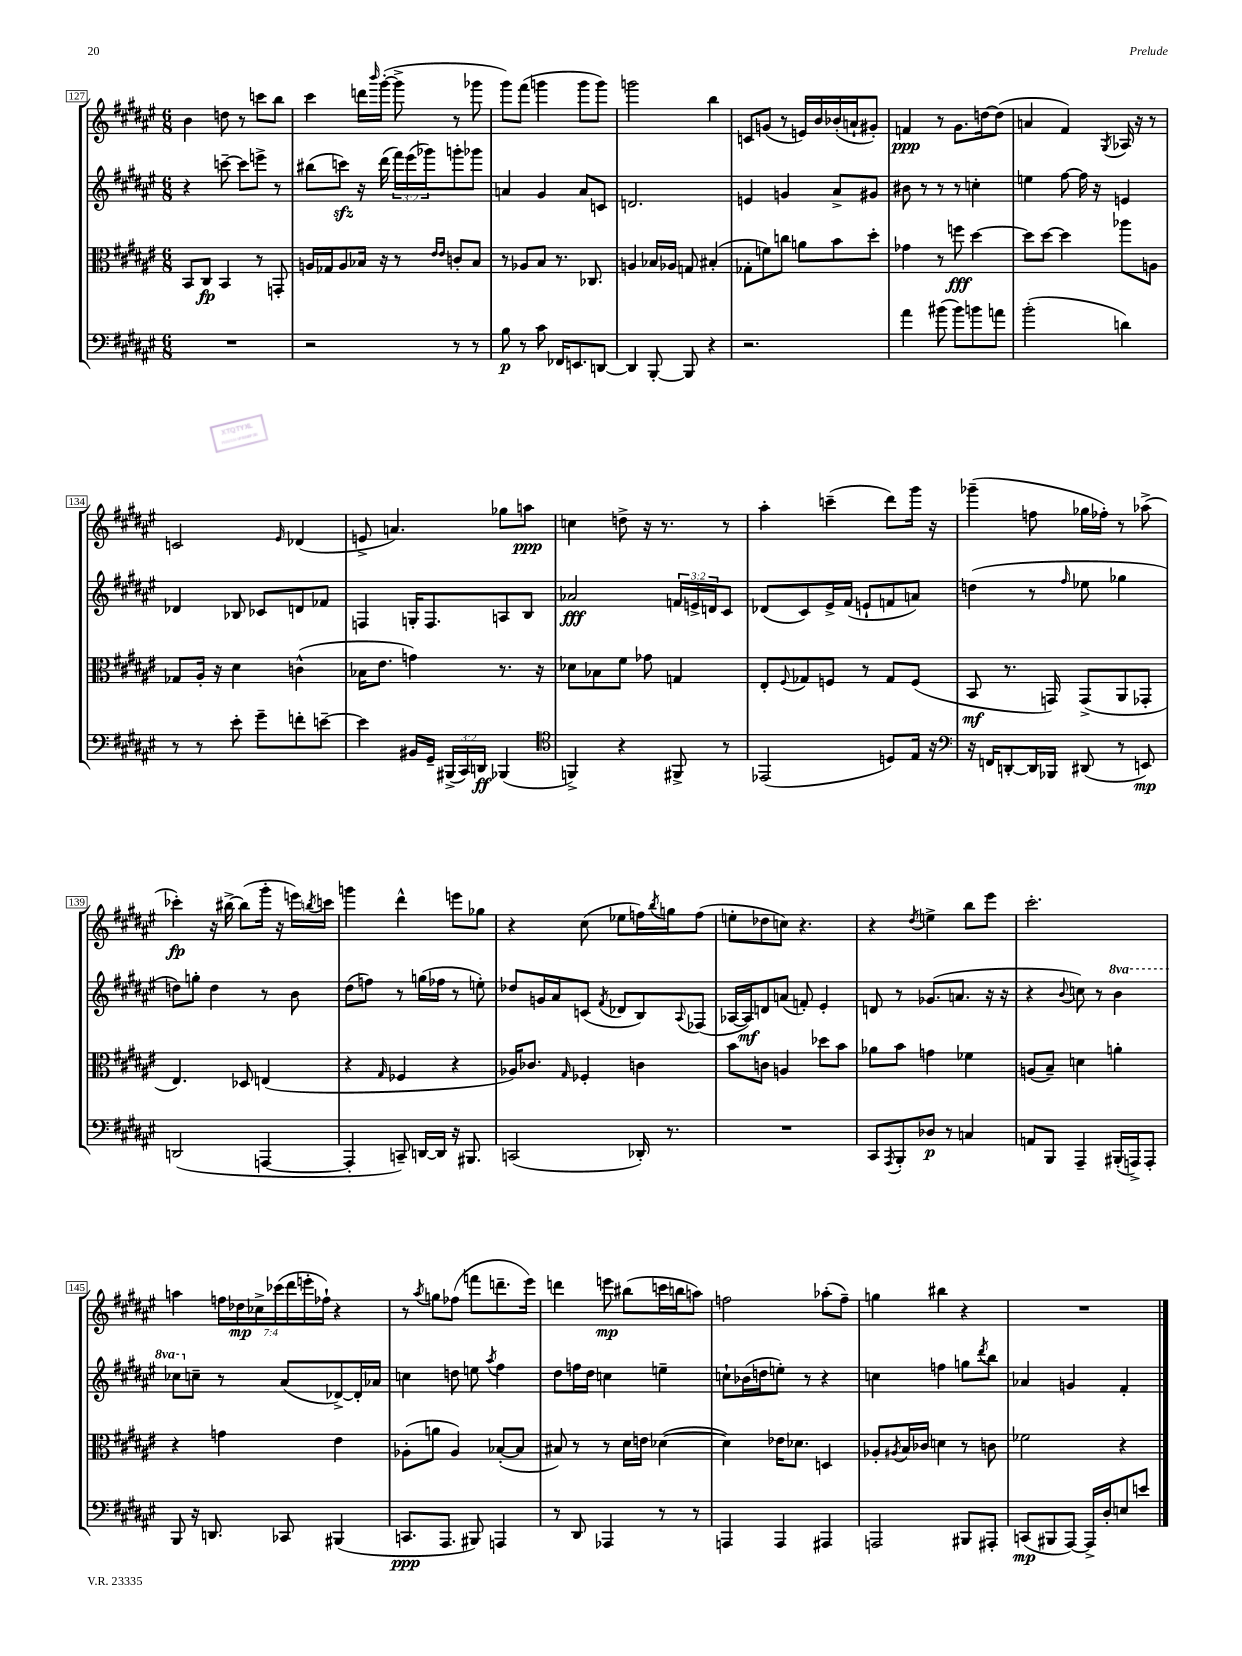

**kern	**dynam	**kern	**dynam	**kern	**dynam	**kern	**dynam
*part4	*part4	*part3	*part3	*part2	*part2	*part1	*part1
*staff4	*staff4	*staff3	*staff3	*staff2	*staff2	*staff1	*staff1
*clefF4	*	*clefC3	*	*clefG2	*	*clefG2	*
*k[f#c#g#d#a#e#]	*	*k[f#c#g#d#a#e#]	*	*k[f#c#g#d#a#e#]	*	*k[f#c#g#d#a#e#]	*
*M6/8	*	*M6/8	*	*M6/8	*	*M6/8	*
=127	=127	=127	=127	=127	=127	=127	=127
2.r	.	8BB/L	.	4r	.	4b\	.
.	.	8C#/J	fp	.	.	.	.
.	.	4BB/	.	[8cccn~\	.	8ddn\	.
.	.	.	.	8ccc\L]	.	8r	.
.	.	8r	.	8eeen^\J	.	8cccn\L	.
.	.	8GGn'/	.	8r	.	8bb\J	.
=128	=128	=128	=128	=128	=128	=128	=128
2r	.	16An/LL	.	(8bb#X\L	.	4ccc#\	.
.	.	16G-X/J	.	.	.	.	.
.	.	8A/	.	8cccnzz\J)	.	.	.
.	.	16B-X/Jk	.	16r	.	16dddn\LL	.
.	.	.	.	.	.	16qqbbb/	.
.	.	16r	.	(16ddd#\	.	([16ggg#'\JJ	.
.	.	8r	.	24fff#\LL)	.	8ggg#^\]	.
.	.	.	.	(24eee#\	.	.	.
.	.	.	.	24ggg-X\J)	.	.	.
.	.	16qqe#/LL	.	.	.	.	.
.	.	16qqe#/JJ	.	.	.	.	.
8r	.	8cn'/L	.	8gggn'\	.	8r	.
8r	.	8B-/J	.	8ggg-X\J	.	8ggg-X\	.
=129	=129	=129	=129	=129	=129	=129	=129
8B\	p	8r	.	4an/	.	8ggg#\L)	.
8r	.	8A-X/L	.	.	.	(8fff#\J	.
8c#\	.	8B/J	.	4g#/	.	4gggn\	.
16FF-X/KL	.	8.r	.	.	.	.	.
8.EEn/	.	.	.	.	.	.	.
.	.	.	.	8a/L	.	8ggg\L	.
.	.	8.C-X/	.	.	.	.	.
[8DDn/J	.	.	.	8cn/J	.	8ggg\J)	.
=130	=130	=130	=130	=130	=130	=130	=130
4DD/]	.	4An/	.	2.dn/	.	2gggn\	.
[8BBB'/	.	16B-X/LL	.	.	.	.	.
.	.	16A-X/JJ	.	.	.	.	.
8BBB/]	.	8Gn/	.	.	.	.	.
4r	.	(4B#X'/	.	.	.	4bb\	.
=131	=131	=131	=131	=131	=131	=131	=131
2.r	.	8G-X'\L	.	4en/	.	8cn/L	.
.	.	8fn\)	.	.	.	(8gn/J	.
.	.	8ccn\J	.	4gn/	.	8r	.
.	.	8an\L	.	.	.	16en/LL)	.
.	.	.	.	.	.	16b/	.
.	.	8b\	.	8a#^/L	.	(16b-X'/	.
.	.	.	.	.	.	16an`/J	.
.	.	8dd#'\J	.	8g#X/J	.	8g#X'/J)	.
=132	=132	=132	=132	=132	=132	=132	=132
4a#\	.	4g-X\	.	8b#X\	.	4fn/	ppp
.	.	.	.	8r	.	.	.
(8b#X\	.	8r	.	8r	.	8r	.
8b#\L)	.	8ffn\	fff	8r	.	8.g#\L	.
8bn\	.	[4dd#\	.	4ccn'\	.	.	.
.	.	.	.	.	.	[16ddn\k	.
8an\J	.	.	.	.	.	(8dd\J]	.
=133	=133	=133	=133	=133	=133	=133	=133
(2b'\	.	8dd#\L]	.	4een\	.	4an/	.
.	.	[8dd#\J	.	.	.	.	.
.	.	4dd#\]	.	[8ff#\	.	4f#/)	.
.	.	.	.	16ff#\]	.	.	.
.	.	.	.	16r	.	.	.
.	.	.	.	.	.	8qG#/	.
4dn\)	.	8aa-X\L	.	4en/	.	16A-X/	.
.	.	.	.	.	.	16r	.
.	.	8An\J	.	.	.	8r	.
!!LO:LB:g=z
=134	=134	=134	=134	=134	=134	=134	=134
8r	.	8G-X/L	.	4d-X/	.	2cn/	.
8r	.	16A#'/Jk	.	.	.	.	.
.	.	16r	.	.	.	.	.
8e#'\	.	4d#\	.	8B-X/	.	.	.
8g#~\L	.	.	.	8c-X/L	.	.	.
.	.	.	.	.	.	16qqe#/	.
8fn'\	.	(4cn^^\	.	8dn/	.	(4d-X/	.
[8en~\J	.	.	.	8f-X/J	.	.	.
=135	=135	=135	=135	=135	=135	=135	=135
4e\]	.	16B-X\KL	.	4Fn/	.	8en^/	.
.	.	8.e#\J	.	.	.	.	.
.	.	.	.	.	.	4.an/)	.
16BB#X/LL	.	4gn\)	.	16Gn'/KL	.	.	.
16GG#~/JJ	.	.	.	8.F/	.	.	.
(24BBB#X^/LL	.	.	.	.	.	.	.
24CC#/)	.	.	.	.	.	.	.
24DDn/JJ	ff	.	.	.	.	.	.
(4BBB-X/	.	8.r	.	8An/	.	8gg-X\L	.
.	.	.	.	8B/J	.	8aan\J	ppp
.	.	16r	.	.	.	.	.
=136	=136	=136	=136	=136	=136	=136	=136
*clefC4	*	*	*	*	*	*	*
4FFn^/)	.	8d-X\L	.	2a-X/	fff	4ccn\	.
.	.	8B-X\	.	.	.	.	.
4r	.	8f#\J	.	.	.	8ddn^\	.
.	.	8g-X\	.	.	.	16r	.
.	.	.	.	.	.	8.r	.
8FF#X^/	.	4Gn/	.	24fn/LL	.	.	.
.	.	.	.	24en^/	.	.	.
.	.	.	.	24dn/J	.	.	.
8r	.	.	.	8c#/J	.	8r	.
=137	=137	=137	=137	=137	=137	=137	=137
(2EE-X/	.	8E#'/L	.	(8d-X/L	.	4aa#'\	.
.	.	8qqF#/	.	.	.	.	.
.	.	8G-X/	.	8c#/)	.	.	.
.	.	8Fn/J	.	16e#^/L	.	(4cccn~\	.
.	.	.	.	(16f#/JJ	.	.	.
.	.	8r	.	8en`/L	.	.	.
8Dn/L)	.	8G-/L	.	8fn/	.	8ddd#\L)	.
16E#/Jk	.	(8F/J	.	8an/J)	.	16ggg#\Jk	.
16r	.	.	.	.	.	16r	.
=138	=138	=138	=138	=138	=138	=138	=138
*clefF4	*	*	*	*	*	*	*
16r	.	8BB/	mf	(4ddn\	.	(4ggg-X~\	.
16FFn/KL	.	.	.	.	.	.	.
[8DDn'/	.	8.r	.	.	.	.	.
16DD/L]	.	.	.	8r	.	8ffn\	.
16BBB-X/JJ	.	16GGn/)	.	.	.	.	.
.	.	.	.	16qqff#/	.	.	.
(8DD#X/	.	(8GG^/L	.	8ee-X\	.	16gg-X\LL	.
.	.	.	.	.	.	16ff-X'\JJ)	.
8r	.	8AA#/	.	4gg-X\	.	8r	.
8EEn/)	mp	8GG-X'/J	.	.	.	(8aa-X^\	.
!!LO:LB:g=z
=139	=139	=139	=139	=139	=139	=139	=139
(2DDn/	.	4.E#/)	.	8ddn\L)	.	4ccc-X'\)	fp
.	.	.	.	8ggn'\J	.	.	.
.	.	.	.	4dd\	.	16r	.
.	.	.	.	.	.	[16bb#X^\	.
.	.	8D-X/	.	.	.	(8bb#\L]	.
[4AAAn/	.	(4En/	.	8r	.	16ggg#'\Jk	.
.	.	.	.	.	.	16r	.
.	.	.	.	8b\	.	16eeen\LL)	.
.	.	.	.	.	.	8qbbn/	.
.	.	.	.	.	.	16cccn\JJ	.
=140	=140	=140	=140	=140	=140	=140	=140
4AAA'/]	.	4r	.	(8dd#\L	.	4gggn\	.
.	.	.	.	8ffn\J)	.	.	.
.	.	16qqG#/	.	.	.	.	.
8CCn~/)	.	4F-X/	.	8r	.	4ddd#^^\	.
[16DDn/LL	.	.	.	(16ggn\LL	.	.	.
16DD/JJ]	.	.	.	16ff-X\JJ	.	.	.
16r	.	4r	.	8r	.	8eeen\L	.
8.BBB#X/	.	.	.	.	.	.	.
.	.	.	.	8een'\)	.	8gg-X\J	.
=141	=141	=141	=141	=141	=141	=141	=141
(2CCn/	.	16A-X/KL)	.	8dd-X/L	.	4r	.
.	.	8.c-X/J	.	.	.	.	.
.	.	.	.	16gn/L	.	.	.
.	.	.	.	16a#/J	.	.	.
.	.	16qqG#/	.	.	.	.	.
.	.	4F-X'/	.	(8cn/J	.	(8cc#\	.
.	.	.	.	8qf#/	.	.	.
.	.	.	.	8d-X/L	.	8ee-X\L	.
16DD-X'/)	.	4cn\	.	8B/)	.	16ffn\L)	.
.	.	.	.	.	.	8qbb/	.
8.r	.	.	.	.	.	16ggn\J	.
.	.	.	.	8qqA#/	.	.	.
.	.	.	.	(8F-X/J	.	(8ff\J	.
=142	=142	=142	=142	=142	=142	=142	=142
2.r	.	8b\L	.	[16A-X/LL	.	8een'\L	.
.	.	.	.	16A-/J])	mf	.	.
.	.	8cn\J	.	8dn/	.	8dd-X\	.
.	.	4An/	.	(8an/J	.	8ccn\J)	.
.	.	.	.	8fn'/)	.	4.r	.
.	.	8dd-X\L	.	4e#'/	.	.	.
.	.	8b\J	.	.	.	.	.
=143	=143	=143	=143	=143	=143	=143	=143
8CC#/L	.	8a-X\L	.	8dn/	.	4r	.
8qAAA#/	.	.	.	.	.	.	.
8BBB'/	.	8b\J	.	8r	.	.	.
.	.	.	.	.	.	8qdd#/	.
8D-X/J	p	4gn\	.	(8.g-X/L	.	4een^\	.
8r	.	.	.	.	.	.	.
.	.	.	.	8.an/J	.	.	.
4Cn/	.	4f-X\	.	.	.	8bb\L	.
.	.	.	.	16r	.	8eee#\J	.
.	.	.	.	16r	.	.	.
=144	=144	=144	=144	=144	=144	=144	=144
8AAn/L	.	(8An/L	.	4r	.	2.ccc#'\	.
8BBB/J	.	8B~/J)	.	.	.	.	.
.	.	.	.	8qqb/	.	.	.
4AAA#~/	.	4dn\	.	8ccn\)	.	.	.
.	.	.	.	8r	.	.	.
*	*	*	*	*8va	*	*	*
(16BBB#X'/LL	.	4an'\	.	4bb\	.	.	.
16AAAn^/J)	.	.	.	.	.	.	.
8AAA'/J	.	.	.	.	.	.	.
!!LO:LB:g=z
=145	=145	=145	=145	=145	=145	=145	=145
8BBB/	.	4r	.	8ccc-X\L	.	4aan\	.
*	*	*	*	*X8va	*	*	*
16r	.	.	.	8ccn~\J	.	.	.
8.DDn/	.	.	.	.	.	.	.
.	.	4gn\	.	8r	.	28ffn\LL	.
.	.	.	.	.	.	28dd-X\	mp
.	.	.	.	.	.	28cc-X^\	.
.	.	.	.	.	.	(28ccc-X\	.
8CC-X/	.	.	.	(8a#/L	.	.	.
.	.	.	.	.	.	28ddd#\	.
.	.	.	.	.	.	28eeen'\	.
.	.	.	.	.	.	28ff-X`\JJ)	.
(4BBB#X/	.	4e#\	.	[8d-X^/)	.	4r	.
.	.	.	.	16d-'/L]	.	.	.
.	.	.	.	16a-X/JJ	.	.	.
=146	=146	=146	=146	=146	=146	=146	=146
8.CCn/L	ppp	(8A-X'\L	.	4ccn\	.	8r	.
.	.	.	.	.	.	8qaa#/	.
.	.	8an\J	.	.	.	8ggn\L	.
8.AAA#/J	.	.	.	.	.	.	.
.	.	4A-/)	.	8ddn\	.	(8ff-X\J	.
8BBB#X/)	.	.	.	8een\	.	8fffn\L	.
.	.	.	.	8qaa#/	.	.	.
4AAAn/	.	([8B-X'/L	.	4ff#\	.	8.dddn~\	.
.	.	8B-/J]	.	.	.	.	.
.	.	.	.	.	.	16eee#\Jk)	.
=147	=147	=147	=147	=147	=147	=147	=147
8r	.	8B#X/)	.	8dd#\L	.	4dddn\	.
8DD#/	.	8r	.	16ffn\L	.	.	.
.	.	.	.	16dd#\JJ	.	.	.
4AAA-X/	.	8r	.	4ccn\	.	8eeen\	mp
.	.	16d#\LL	.	.	.	(8bb#X\L	.
.	.	16en\JJ	.	.	.	.	.
8r	.	([4d-X\	.	4een~\	.	16cccn\L	.
.	.	.	.	.	.	16bbn\J	.
8r	.	.	.	.	.	8aan\J)	.
=148	=148	=148	=148	=148	=148	=148	=148
4AAAn/	.	4d-\])	.	8ccn`\L	.	2ffn\	.
.	.	.	.	(16b-X\L	.	.	.
.	.	.	.	16ddn\J	.	.	.
4AAA/	.	16e-X\KL	.	8een'\J)	.	.	.
.	.	8.d-X\J	.	.	.	.	.
.	.	.	.	8r	.	.	.
4AAA#X/	.	4Dn/	.	4r	.	(8aa-X'\L	.
.	.	.	.	.	.	8ff~\J)	.
=149	=149	=149	=149	=149	=149	=149	=149
2AAAn/	.	8A-X'/L	.	4ccn\	.	4ggn\	.
.	.	8qA#X/	.	.	.	.	.
.	.	16B/L	.	.	.	.	.
.	.	16c-X/JJ	.	.	.	.	.
.	.	4dn\	.	4ffn\	.	4bb#X\	.
8BBB#X/L	.	8r	.	8ggn\L	.	4r	.
.	.	.	.	8qddd#/	.	.	.
8AAA#X'/J	.	8cn\	.	8bb\J	.	.	.
=150	=150	=150	=150	=150	=150	=150	=150
(8CCn/L	mp	2f-X\	.	4a-X/	.	2.r	.
8BBB#X/	.	.	.	.	.	.	.
[8AAA#/J)	.	.	.	4gn/	.	.	.
16AAA#^/LL]	.	.	.	.	.	.	.
16D#'/J	.	.	.	.	.	.	.
8En/	.	4r	.	4f#'/	.	.	.
8en/J	.	.	.	.	.	.	.
==	==	==	==	==	==	==	==
*-	*-	*-	*-	*-	*-	*-	*-
